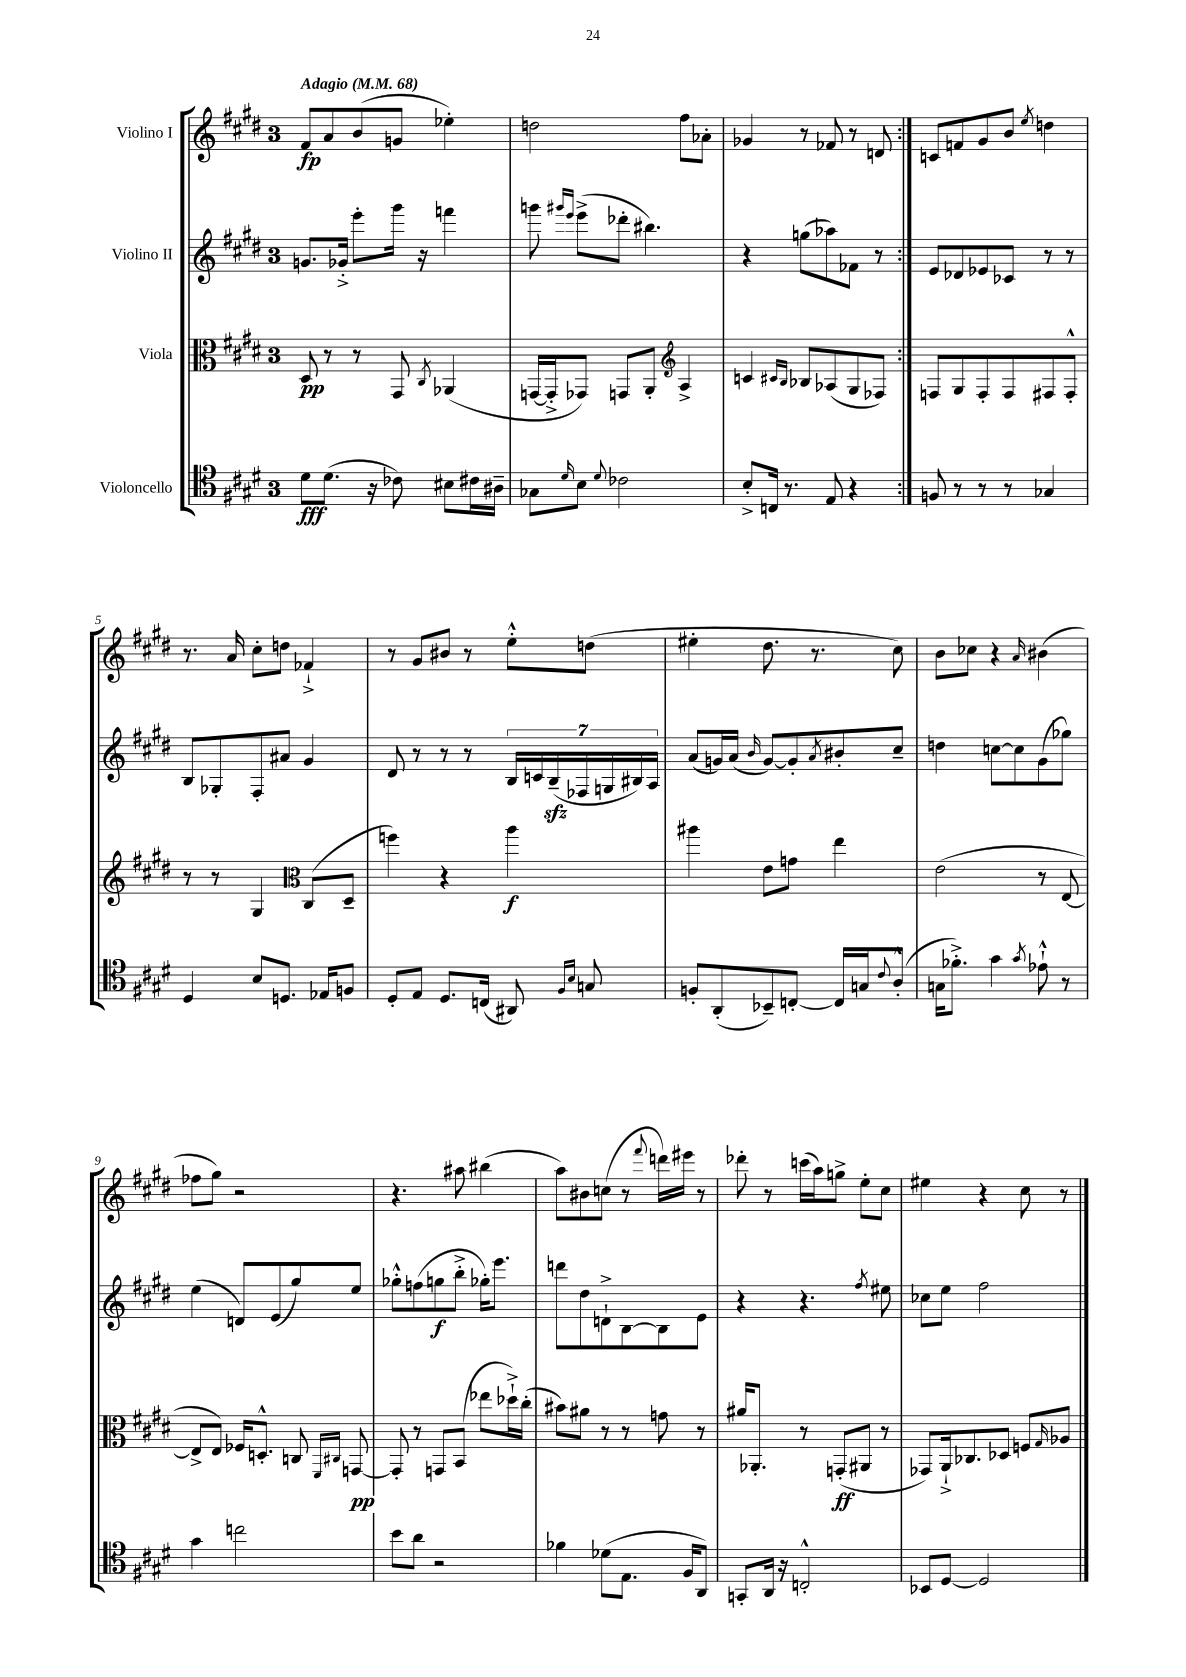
<<
\new StaffGroup <<
\new Staff = "s0" \with { instrumentName = "Violino I" } {
    \clef treble \key e \major \once \override Staff.TimeSignature.style = #'single-digit \time 3/4 \tempo "Adagio" 4 = 68
    \repeat volta 2 { fis'8\fp a'8 b'8( g'8 ees''4-.) |
    d''2 fis''8 aes'8-. |
    ges'4 r8 fes'8 r8 d'8 | }
    c'8 f'8 gis'8 b'8 \acciaccatura { e''8 } d''4 |
    r8. a'16 cis''8-. d''8 fes'4-!-> |
    r8 gis'8 bis'8 r8 e''8-.-^ d''8( |
    eis''4-. dis''8. r8. cis''8) |
    b'8 ces''8 r4 \grace { a'16 } bis'4( |
    fes''8 gis''8) r2 |
    r4. ais''8 bis''4( |
    a''8) bis'8 c''8( r8 \appoggiatura { fis'''8 } d'''16) eis'''16 r8 |
    des'''8-. r8 c'''16( a''16) g''8-> e''8-. cis''8 |
    eis''4 r4 cis''8 r8 \bar "|." |
}
\new Staff = "s1" \with { instrumentName = "Violino II" } {
    \clef treble \key e \major \once \override Staff.TimeSignature.style = #'single-digit \time 3/4
    \repeat volta 2 { g'8. ges'16-.-> e'''8-. gis'''16 r16 f'''4 |
    g'''8 \grace { gis'''16 e'''16 } e'''8->( des'''8-. bis''4.) |
    r4 g''8( aes''8) fes'8 r8 | }
    e'8 des'8 ees'8 ces'8 r8 r8 |
    b8 ges8-. fis8-. ais'8 gis'4 |
    dis'8 r8 r8 r8 \tuplet 7/4 { b16 c'16 b16--\sfz( fes16 g16 bis16) a16 } |
    a'8( g'16) a'16( \grace { b'16 } g'8~) g'8-. \acciaccatura { a'8 } bis'8-. cis''8-- |
    d''4 c''8~ c''8 gis'8( ges''8) |
    e''4( d'8) e'8( gis''8) e''8 |
    ges''8-.-^ f''8( g''8\f b''8-.-> ges''16-.) e'''8. |
    d'''8 dis''8 d'8-!-> b8~ b8 e'8 |
    r4 r4. \acciaccatura { fis''8 } eis''8 |
    ces''8 e''8 fis''2 \bar "|." |
}
\new Staff = "s2" \with { instrumentName = "Viola" } {
    \clef alto \key e \major \once \override Staff.TimeSignature.style = #'single-digit \time 3/4
    \repeat volta 2 { dis8\pp r8 r8 gis,8 \acciaccatura { cis8 } aes,4( |
    g,16~ g,16-.-> ges,8) g,8 a,8-. \clef treble a4-> |
    c'4 \grace { cis'16 b16 } bes8 aes8( gis8 fes8) | }
    f8 gis8 f8-. f8 fis8 fis8-.-^ |
    r8 r8 gis4 \clef alto cis8( dis8-- |
    f''4) r4 a''4\f |
    ais''4 e'8 g'8 e''4 |
    e'2( r8 e8~ |
    e8-> e8) fes16 d8.-.-^ c8 \grace { fis,16 cis16 } g,8~\pp |
    g,8-. r8 g,8 b,8( ees''8 des''16-!->) cis''16-.( |
    bis'8) ais'8 r8 r8 g'8 r8 |
    ais'16 aes,8.-. r8 g,8-.\ff( ais,8 r8 |
    ges,8) a,16-!-> ces8. des8 f8 \grace { gis16 } aes8 \bar "|." |
}
\new Staff = "s3" \with { instrumentName = "Violoncello" } {
    \clef tenor \key e \major \once \override Staff.TimeSignature.style = #'single-digit \time 3/4
    \repeat volta 2 { dis'8\fff dis'8.( r16 ces'8) bis8 cis'16 ais16-- |
    ges8 \grace { dis'16 } b8 \appoggiatura { dis'8 } ces'2 |
    b8-.-> c16 r8. e8 r4 | }
    f8 r8 r8 r8 ges4 |
    dis4 b8 d8. ees16 f8 |
    dis8-. e8 dis8. c16( ais,8) \grace { fis16 b16 } g8 |
    f8-. a,8-.( bes,8--) c8~-. c16 g16 \appoggiatura { cis'8 } a8-.-^( |
    g16 fes'8.-.->) gis'4 \acciaccatura { gis'8 } ees'8-!-^ r8 |
    gis'4 c''2 |
    b'8 a'8 r2 |
    fes'4 des'8( e8. fis16 a,8) |
    g,8-. a,16 r16 c2-.-^ |
    bes,8 dis8~ dis2 \bar "|." |
}
>>
>>
